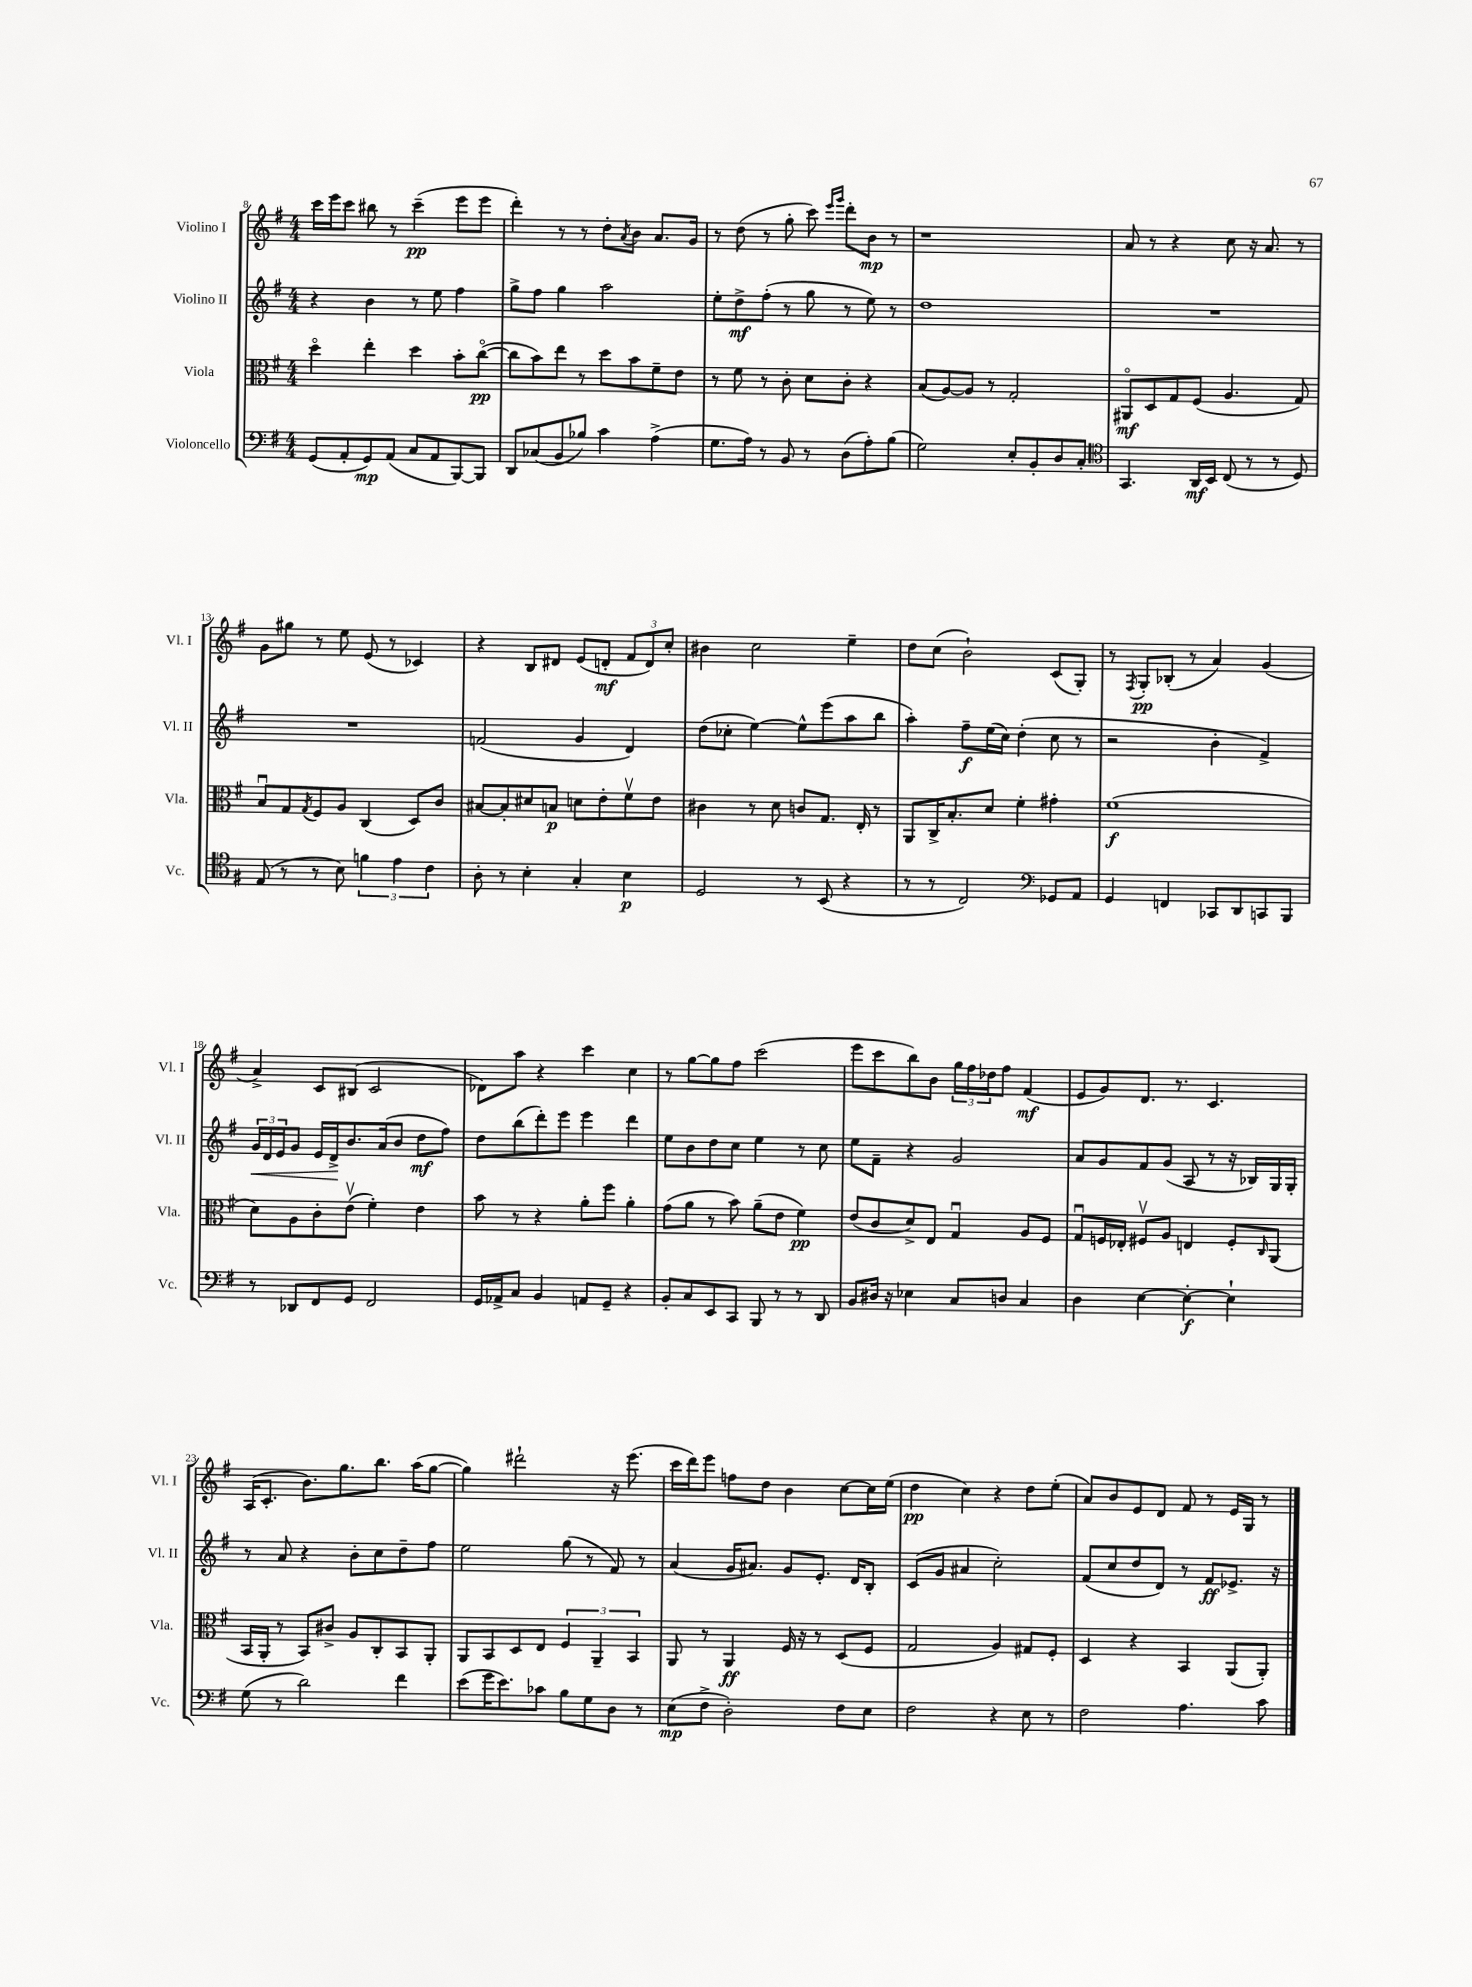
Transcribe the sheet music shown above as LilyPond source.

<<
\new StaffGroup <<
\new Staff = "s0" \with { instrumentName = "Violino I" shortInstrumentName = "Vl. I" } {
    \clef treble \key g \major \numericTimeSignature \time 4/4
    c'''16 e'''16 c'''8 bis''8 r8 c'''4--\pp( e'''8 e'''8 |
    d'''4-.) r8 r8 d''8-. \acciaccatura { a'8 } b'8 a'8. g'16 |
    r8 d''8( r8 g''8-. c'''8) \grace { e'''16 g'''16 } d'''8-. b'8\mp r8 |
    r1 |
    a'8 r8 r4 c''8 r16 a'8. r8 |
    g'8 gis''8 r8 e''8 e'8( r8 ces'4) |
    r4 b8 dis'8 e'8( d'8-.\mf \tuplet 3/2 { fis'8 d'8) c''8-. } |
    bis'4 c''2 e''4-- |
    d''8 c''8( b'2-!) c'8( g8-.) |
    r8 \acciaccatura { fis8 } g8-.\pp bes8-.( r8 a'4) g'4( |
    a'4->) c'8 bis8( c'2 |
    des'8) a''8 r4 c'''4 c''4 |
    r8 g''8~ g''8 fis''8 c'''2( |
    e'''8 c'''8 b''8) b'8 \tuplet 3/2 { g''16 fis''16 des''16 } fis''8 fis'4\mf( |
    e'8 g'8) d'8. r8. c'4. |
    a16( c'8.-. b'8.) g''8. b''8. a''16( g''8~ |
    g''4) dis'''2-! r16 e'''8.( |
    c'''16 d'''16) e'''8 f''8 d''8 b'4 c''8~ c''16 e''16( |
    d''4\pp c''4) r4 d''8 e''8-.( |
    a'8) b'8 e'8 d'8 fis'8 r8 e'16 g16 r8 \bar "|." |
}
\new Staff = "s1" \with { instrumentName = "Violino II" shortInstrumentName = "Vl. II" } {
    \clef treble \key g \major \numericTimeSignature \time 4/4
    r4 b'4 r8 e''8 fis''4 |
    g''8-> fis''8 g''4 a''2 |
    e''8-. d''8->\mf fis''8-.( r8 g''8 r8 e''8) r8 |
    d''1 |
    R1 |
    R1 |
    f'2( g'4 d'4) |
    d''8( ces''8-. e''4~) e''8-^ e'''8( a''8 b''8 |
    a''4-.) fis''8--\f e''16( c''16) d''4-.( c''8 r8 |
    r2 b'4-. fis'4->) |
    \tuplet 3/2 { g'16\< d'16 e'16 } g'8 e'16 d'16->\! b'8. a'16( b'8 d''8\mf fis''8) |
    d''8 b''8( d'''8-.) e'''8 e'''4 d'''4 |
    e''8 b'8 d''8 c''8 e''4 r8 c''8 |
    e''8 fis'8-- r4 g'2 |
    a'8 g'8 fis'8 g'8( a8 r8 r16 bes16) g16 g16-. |
    r8 a'8 r4 b'8-. c''8 d''8-- fis''8 |
    e''2 g''8( r8 fis'8) r8 |
    a'4( g'16 ais'8.) g'8 e'8.-. d'16 b8-. |
    c'8( g'8 ais'4 c''2-.) |
    fis'8( c''8 d''8 d'8) r8 fis'8\ff ees'8.-> r16 \bar "|." |
}
\new Staff = "s2" \with { instrumentName = "Viola" shortInstrumentName = "Vla." } {
    \clef alto \key g \major \numericTimeSignature \time 4/4
    d''4\flageolet e''4-. d''4 b'8-. c''8~\flageolet\pp( |
    c''8 b'8) e''8 r8 d''8 b'8 fis'8-- e'8 |
    r8 fis'8 r8 c'8-. d'8 c'8-. r4 |
    b8( a8~) a8 r8 g2-. |
    ais,8\flageolet\mf d8 g8 fis8( a4. g8) |
    b8\downbow g8 \acciaccatura { g8 } fis8 a8 c4( d8) c'8 |
    bis8~ bis8-. dis'8 b8\p d'8 e'8-. fis'8\upbow e'8 |
    cis'4 r8 d'8 c'8 g8. e16-. r8 |
    a,8 c16-> b8.-. d'8 fis'4-. gis'4-. |
    fis'1\f( |
    d'8) a8 c'8-. e'8\upbow( fis'4-.) e'4 |
    b'8 r8 r4 a'8-. fis''8 a'4-. |
    g'8( a'8 r8 b'8) a'8--( e'8 fis'4\pp) |
    e'8( c'8 d'8->) e8 g4\downbow a8 fis8 |
    g8\downbow f16 ees16-. fis8\upbow a8 e4 fis8-. \grace { c16 } a,8( |
    b,16 a,16-. r8 b,8) cis'8-> a8 c8-. b,8 a,8-. |
    a,8 b,8 d8 e8 \tuplet 3/2 { fis4 a,4-- b,4 } |
    a,8 r8 a,4\ff fis16 r16 r8 d8( fis8 |
    g2 a4) gis8 fis8-. |
    d4 r4 b,4 a,8( a,8-.) \bar "|." |
}
\new Staff = "s3" \with { instrumentName = "Violoncello" shortInstrumentName = "Vc." } {
    \clef bass \key g \major \numericTimeSignature \time 4/4
    g,8( a,8-. g,8\mp) a,8( c8 a,8 b,,8~) b,,8 |
    d,8 ces8( b,8 bes8) c'4 a4->( |
    g8. a16) r8 b,8 r8 d8( a8-.) b8( |
    g2) e8-. b,8-. d8 c8-. |
    \clef tenor g,4. a,16\mf b,16 c8( r8 r8 d8) |
    e8( r8 r8 b8) \tuplet 3/2 { f'4 e'4 c'4 } |
    a8-. r8 b4-. g4-. b4\p |
    d2 r8 b,8( r4 |
    r8 r8 c2) \clef bass ges,8 a,8 |
    g,4 f,4 ces,8 d,8 c,8 b,,8 |
    r8 des,8 fis,8 g,8 fis,2 |
    g,16 aes,16-> c8 b,4 a,8 g,8-- r4 |
    b,8-. c8 e,8 c,8 b,,8 r8 r8 d,8 |
    b,8 dis16 r16 ees4 c8 d8 c4 |
    d4 e4~ e4~-.\f e4-! |
    g8( r8 d'2) fis'4 |
    e'8( g'16 e'8.) ces'8 b8 g8 d8 r8 |
    e8\mp( fis8-> d2-.) fis8 e8 |
    fis2 r4 e8 r8 |
    fis2 a4. c'8 \bar "|." |
}
>>
>>
\layout { \context { \Score currentBarNumber = #8 } }
